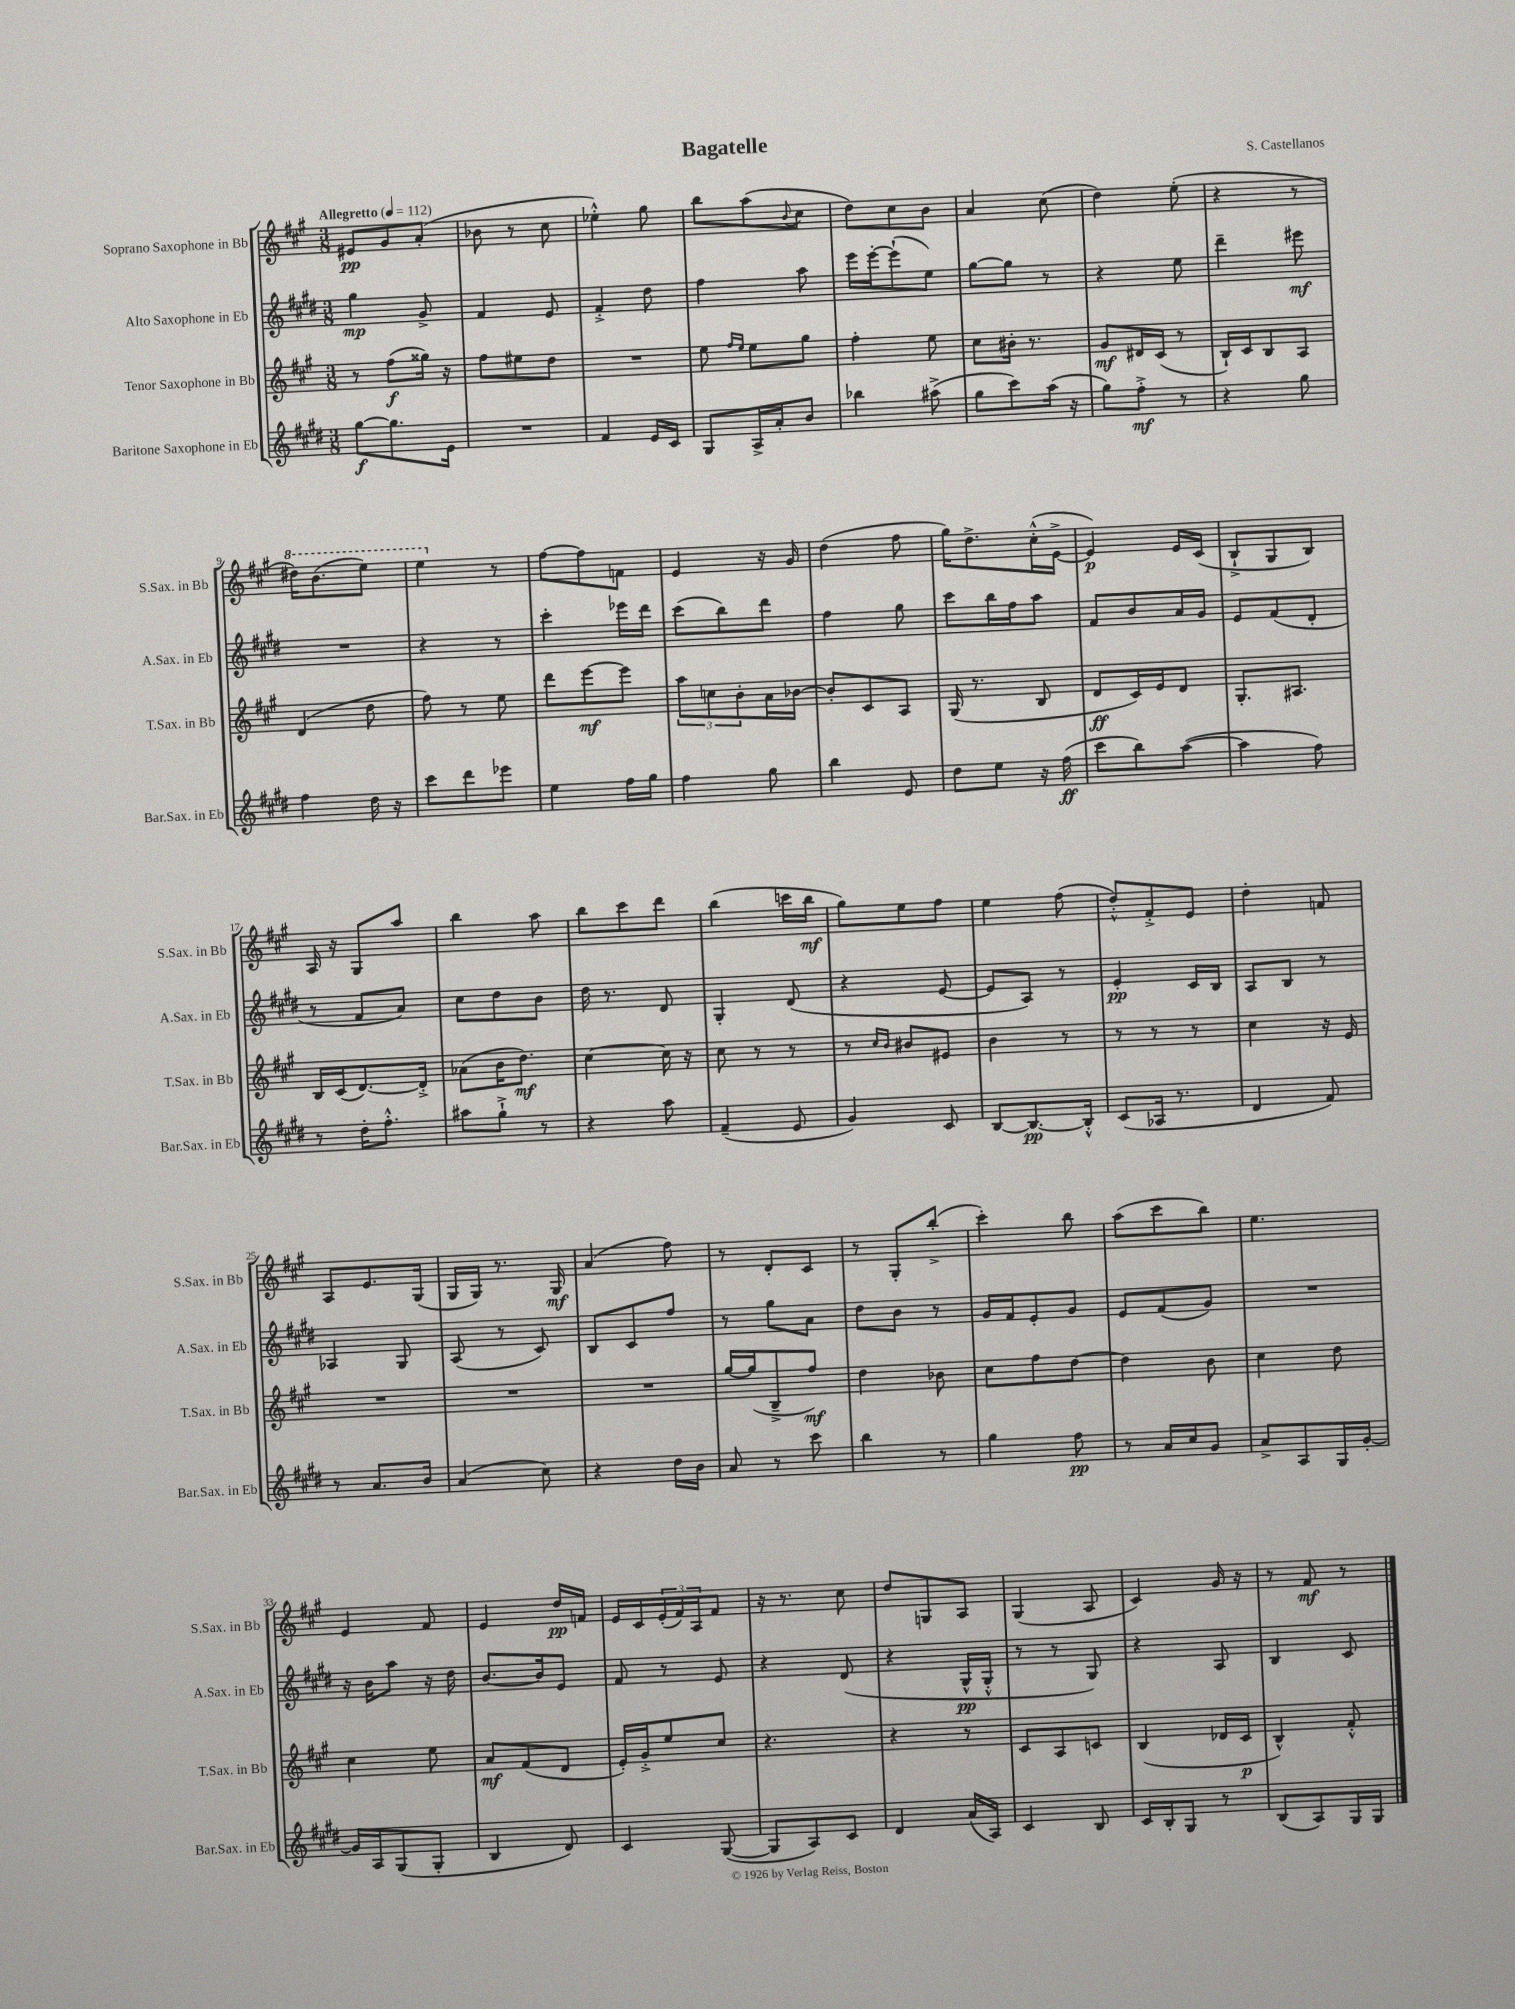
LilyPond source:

\header { title = "Bagatelle" composer = "S. Castellanos" }
<<
\new StaffGroup <<
\new Staff = "s0" \with { instrumentName = "Soprano Saxophone in Bb" shortInstrumentName = "S.Sax. in Bb" } {
    \clef treble \key a \major \numericTimeSignature \time 3/8 \tempo "Allegretto" 4 = 112
    eis'8\pp gis'8 a'8-.( |
    bes'8 r8 cis''8 |
    ees''4-.-^) gis''8 |
    b''8 a''8( \appoggiatura { b'8 } cis''8 |
    d''8) cis''8 b'8 |
    a'4 cis''8( |
    d''4) e''8-.( |
    r4 r8 |
    \ottava #1 dis'''16) b''8.( e'''8) |
    e'''4 \ottava #0 r8 |
    fis''8~ fis''8 f'8 |
    e'4 r16 gis'16 |
    d''4( fis''8 |
    gis''16) d''8.-> cis''16-.-^( e'16~-> |
    e'4\p) e'16 cis'16( |
    b8-!-> gis8 b8) |
    a16 r16 gis8 a''8 |
    b''4 a''8 |
    b''8 cis'''8 d'''8 |
    b''4( c'''16 b''16\mf |
    gis''8) e''8 fis''8 |
    e''4 fis''8( |
    d''8-.-^) fis'8-.-> e'8 |
    d''4-. f'8 |
    a8 e'8. gis16( |
    gis16 gis16) r8. gis16\mf |
    a'4( fis''8) |
    r8 d'8-. cis'8 |
    r8 gis8-. b''8-.->( |
    cis'''4-.) b''8 |
    a''8( cis'''8 b''8) |
    e''4. |
    e'4 fis'8 |
    e'4 d''16\pp f'16 |
    e'16 cis'16 \tuplet 3/2 { e'16-.( fis'16) a16 } fis'8 |
    r16 r8. cis''8 |
    d''8 g8 a8 |
    gis4( a8 |
    cis'4) gis'16 r16 |
    r8 fis'8\mf r8 \bar "|." |
}
\new Staff = "s1" \with { instrumentName = "Alto Saxophone in Eb" shortInstrumentName = "A.Sax. in Eb" } {
    \clef treble \key e \major \numericTimeSignature \time 3/8
    gis''4\mp gis'8-> |
    fis'4 e'8 |
    fis'4-.-> dis''8 |
    fis''4 a''8 |
    e'''16 e'''16~-. e'''8-!( e''8) |
    gis''8~ gis''8 r8 |
    r4 e''8 |
    dis'''4-- eis'''8\mf |
    R4. |
    r4 r8 |
    cis'''4-. ees'''16 dis'''16 |
    cis'''8( b''8) dis'''8 |
    fis''4 gis''8 |
    cis'''8 b''16 fis''16 a''8 |
    fis'8 b'8 a'16 gis'16 |
    e'8 fis'8( dis'8-. |
    r8 fis'8 a'8) |
    cis''8 dis''8 b'8 |
    dis''16 r8. dis'8 |
    gis4-. dis'8( |
    r4 e'8~ |
    e'8 a8) r8 |
    e'4-.\pp cis'16 b16 |
    a8 b8 r8 |
    aes4 gis8 |
    a8( r8 cis'8) |
    b8 cis'8 fis''8 |
    r8 gis''8 a'8 |
    dis''8 b'8 r8 |
    gis'16 fis'16 e'8-. gis'8 |
    e'8 fis'8( gis'8) |
    R4. |
    r16 b'16 a''8 r16 dis''16 |
    b'8.~ b'16 e'8 |
    fis'8 r8 e'8 |
    r4 dis'8( |
    r4 gis16-^\pp gis16-.-^ |
    r8 r8 gis8) |
    r4 a8 |
    b4 cis'8 \bar "|." |
}
\new Staff = "s2" \with { instrumentName = "Tenor Saxophone in Bb" shortInstrumentName = "T.Sax. in Bb" } {
    \clef treble \key a \major \numericTimeSignature \time 3/8
    r8 fis''8\f( gisis''16) r16 |
    fis''8 eis''8 d''8 |
    R4. |
    e''8 \grace { fis''16 e''16 } e''8 gis''8 |
    fis''4-. e''8 |
    cis''8 bis'16-. r8. |
    gis'8\mf dis'16 cis'16( r8 |
    b16-!) cis'16 b8 a8 |
    d'4( d''8 |
    fis''8) r8 e''8 |
    d'''8 e'''8~\mf e'''8 |
    \tuplet 3/2 { a''8 c''8 b'8-. } a'16 bes'16~ |
    bes'8-. cis'8 a8 |
    gis16( r8. b8 |
    d'8\ff cis'16) e'16 d'8 |
    gis8.-. ais8. |
    b16 cis'16( d'8.~) d'16-.-> |
    aes'8( b'16 d''8.\mf) |
    cis''4~ cis''16 r16 |
    cis''8 r8 r8 |
    r8 \grace { cis''16 b'16 } bis'8 eis'8 |
    b'4 r8 |
    r8 r8 r8 |
    cis''4 r16 e'16 |
    R4. |
    R4. |
    R4. |
    gis''16~ gis''16( b8---> fis''8\mf) |
    d''4 bes'8 |
    cis''8 fis''8 d''8~ |
    d''4 b'8 |
    cis''4 d''8 |
    cis''4 e''8 |
    a'8\mf fis'8( d'8 |
    e'16-.) gis'16-.-> e''8 cis''8 |
    r4. |
    r4 r8 |
    cis'8 a8 c'8 |
    b4( des'16 cis'16\p |
    b4-^) fis'8-.-^ \bar "|." |
}
\new Staff = "s3" \with { instrumentName = "Baritone Saxophone in Eb" shortInstrumentName = "Bar.Sax. in Eb" } {
    \clef treble \key e \major \numericTimeSignature \time 3/8
    gis''8~\f gis''8. e'16 |
    R4. |
    fis'4 e'16 cis'16 |
    gis8 a16-> a'16-. b'8 |
    bes''4 ais''8->( |
    gis''8 cis'''8) a''16( r16 |
    gis''8) fis''8-.->\mf r8 |
    r4 gis''8 |
    fis''4 dis''16 r16 |
    cis'''8 dis'''8 ees'''8 |
    e''4 fis''16 gis''16 |
    fis''4 gis''8 |
    b''4 e'8 |
    dis''8 e''8 r16 fis''16\ff( |
    cis'''8 b''8) a''8~( |
    a''4 fis''8) |
    r8 dis''16-. fis''8.-.-^ |
    ais''8 gis''8-!-> r8 |
    r4 a''8 |
    fis'4--( e'8 |
    gis'4) cis'8 |
    b8~ b8.~\pp b16-.-^ |
    cis'8( aes16 r8. |
    dis'4 fis'8) |
    r8 a'8. b'16 |
    a'4( cis''8) |
    r4 dis''16 b'16 |
    a'8 r8 cis'''8 |
    b''4 r8 |
    gis''4 fis''8\pp |
    r8 a'16 cis''16 gis'8 |
    a'8-> a8 gis16 gis'16~-. |
    gis'16 a16 gis8( gis8-. |
    b4 dis'8) |
    cis'4 gis8~( |
    gis8 a8) cis'8 |
    dis'4 a'16( a16) |
    cis'4 b8 |
    cis'16 b16-. gis8 r8 |
    b8( a8) gis16 gis16 \bar "|." |
}
>>
>>
